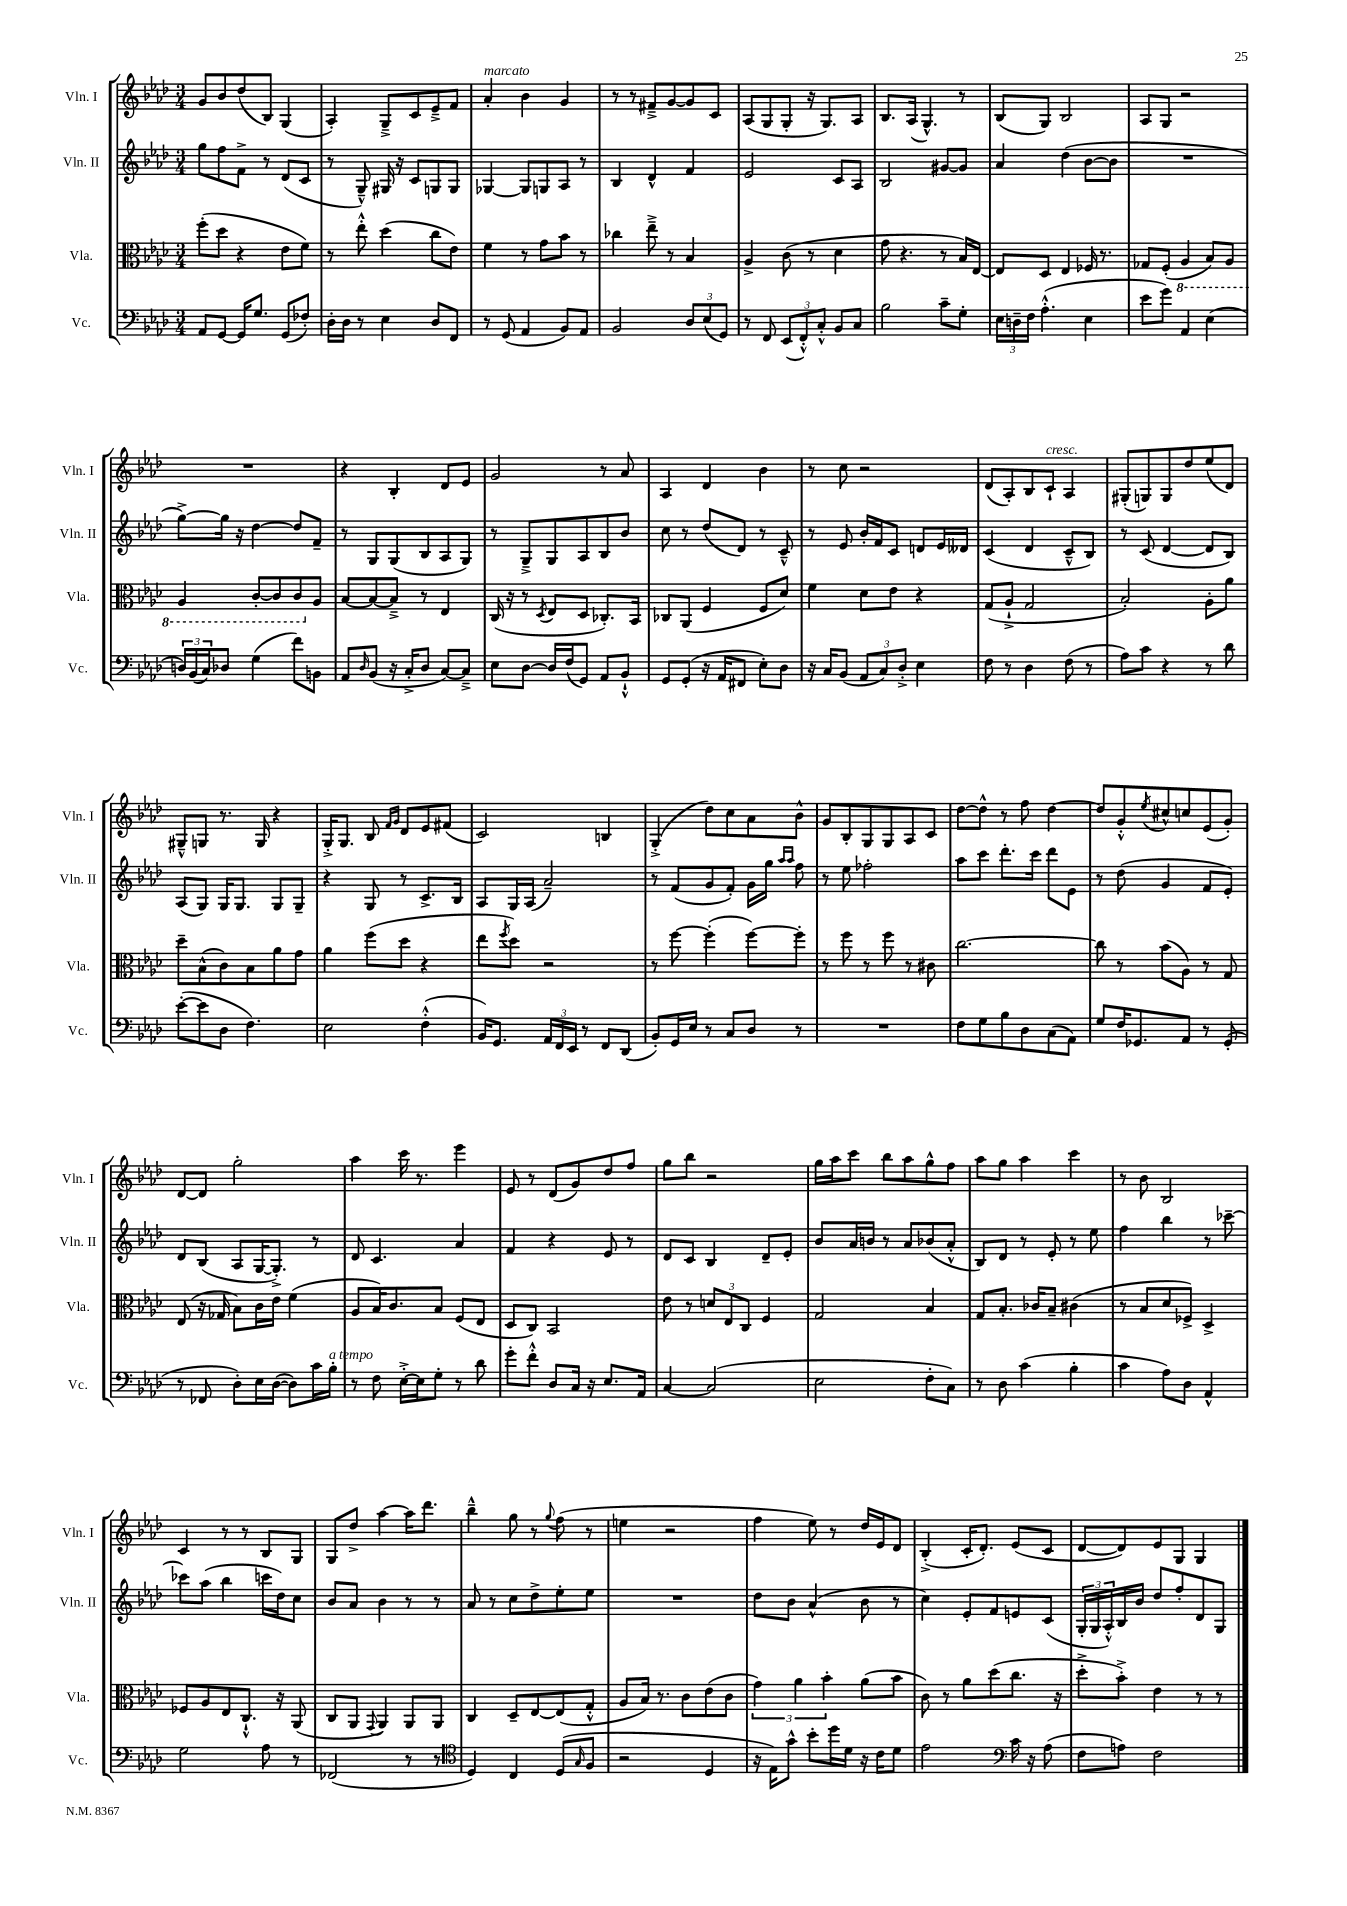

**kern	**kern	**kern	**kern
*part4	*part3	*part2	*part1
*staff4	*staff3	*staff2	*staff1
*I"Vc.	*I"Vla.	*I"Vln. II	*I"Vln. I
*I'Vc.	*I'Vla.	*I'Vln. II	*I'Vln. I
*clefF4	*clefC3	*clefG2	*clefG2
*k[b-e-a-d-]	*k[b-e-a-d-]	*k[b-e-a-d-]	*k[b-e-a-d-]
*M3/4	*M3/4	*M3/4	*M3/4
=20	=20	=20	=20
8AA-/L	(8ff'\L	8gg\L	8g/L
[8GG/J	8dd-\J	8ff\	8b-/
16GG/KL]	4r	8f^\J	(8dd-/
8.G/J	.	.	.
.	.	8r	8B-/J)
(8GG/L	8e-\L	(8d-/L	(4G/
8F-X'/J)	8f\J)	8c/J	.
=21	=21	=21	=21
16D-'\LL	8r	8r	4A-'/)
16D-\JJ	.	.	.
8r	8ee-'^^\	8G~^^/)	.
4E-\	(4dd-\	16G#X/	8G~^/L
.	.	16r	.
.	.	8c/L	8c/
8D-/L	8cc\L	8Gn/	8e-~^/
8FF/J	8e-\J)	8G/J	8f/J
=22	=22	=22	=22
!	!	!	!LO:TX:a:i:t=marcato
8r	4f\	[4G-X/	4a-'/
(8GG/	.	.	.
4AA-/	8r	8G-/L]	4b-\
.	8g\L	8Gn/	.
8BB-/L)	8b-\J	8A-/J	4g/
8AA-/J	8r	8r	.
=23	=23	=23	=23
2BB-/	4cc-X\	4B-/	8r
.	.	.	8r
.	8ee-~^\	4d-^^/	8f#X~^/L
.	8r	.	[8g/
12D-/L	4B-/	4f/	8g/]
(12E-/	.	.	.
.	.	.	8c/J
12GG/J)	.	.	.
=24	=24	=24	=24
8r	4A-^/	2e-/	(8A-/L
8FF/	.	.	8G/
(12EE-/L	(8c\	.	8G'/J
12FF'^^/)	.	.	.
.	8r	.	16r
12C'^^/J	.	.	.
.	.	.	8.G/L)
8BB-/L	4d-\	8c/L	.
8C/J	.	8A-/J	8A-/J
=25	=25	=25	=25
2B-\	8g\	2B-/	8.B-/L
.	4.r	.	.
.	.	.	(16A-/Jk
.	.	.	4.G^^/)
8c~\L	8r	[8g#X/L	.
8G'\J	16B-/LL)	8g#/J]	8r
.	[16E-/JJ	.	.
=26	=26	=26	=26
24E-\LL	8E-/L]	4a-/	(8B-/L
24Dn~\	.	.	.
24F\JJ	.	.	.
(4.A-'^^\	8D-/J	.	8G/J)
.	4E-/	(4dd-\	2B-/
4E-\	16F-X/	[8b-\L	.
.	8.r	.	.
.	.	8b-\J]	.
=27	=27	=27	=27
8e-\L	8G-X/L	2.r	8A-/L
8g\J)	(8F'/J	.	8G/J
*	*8ba	*	*
4AA-/	4AA-/	.	2r
(4E-\	8BB-/L)	.	.
.	8AA-/J	.	.
!!LO:LB:g=z
=28	=28	=28	=28
24Dn/LL)	4AA-/	[8gg^\L)	2.r
(24BB-/	.	.	.
24C/J)	.	.	.
8D-X/J	.	16gg\Jk]	.
.	.	16r	.
(4G\	[8C'/L	[4dd-\	.
.	8C/]	.	.
8f\L)	8C/	8dd-/L]	.
*	*X8ba	*	*
8BBn\J	8A-/J	8f~/J	.
=29	=29	=29	=29
8AA-/L	[8B-/L	8r	4r
16qqD-/	.	.	.
(8BB-/J	8B-/_	8G/L	.
16r	8B-~^/J]	(8G/	4B-'/
16C'^/KL	.	.	.
8D-/J	8r	8B-/	.
[8C/L)	4E-/	8A-/	8d-/L
8C~^/J]	.	8G/J)	8e-/J
=30	=30	=30	=30
8E-\L	(16C/	8r	2g/
.	16r	.	.
[8D-\J	8r	8G~^/L	.
.	8qD-/	.	.
16D-/LL]	8E-/L	8G/	.
(16F/J	.	.	.
8GG/J)	8D-/J	8A-/	.
8AA-/L	8.C-X'/L)	8B-/	8r
8BB-`^^/J	.	8b-/J	8a-/
.	16BB-/Jk	.	.
=31	=31	=31	=31
8GG/L	8C-X/L	8cc\	4A-/
(8GG'/J	(8AA-/J	8r	.
16r	4F/	(8dd-/L	4d-/
16AA-/KL	.	.	.
8FF#X/J	.	8d-/J)	.
8E-'\L)	8F/L	8r	4b-\
8D-\J	8d-/J)	8c~^^/	.
=32	=32	=32	=32
16r	4f\	8r	8r
16C/KL	.	.	.
(8BB-/J	.	8e-/	8cc\
12AA-/L	8d-\L	16b-'/LL	2r
.	.	16f/J	.
12C/)	.	.	.
.	8e-\J	8c/J	.
12D-'^/J	.	.	.
4E-\	4r	8dn/L	.
.	.	16e-/L	.
.	.	16d--X/JJ	.
=33	=33	=33	=33
8F\	(8G/L	(4c/	(8d-/L
8r	8A-`^/J	.	8A-'/)
4D-\	2G/	4d-/	8B-/
!	!	!	!LO:TX:a:i:t=cresc.
.	.	.	8c`/J
(8F\	.	8c~^^/L	4A-/
8r	.	8B-/J)	.
=34	=34	=34	=34
8A-\L)	2B-'/)	8r	(8G#X'/L
8c\J	.	(8c/	8Gn/)
4r	.	[4d-/	8G/
.	.	.	8dd-/
8r	8A-'\L	8d-/L]	(8ee-/
8d-\	8a-\J	8B-/J)	8d-/J)
!!LO:LB:g=z
=35	=35	=35	=35
([8e-'\L	8dd-~\L	(8A-/L	8G#X~^^/L
8e-\]	(8B-^^\	8G/J)	8Gn/J
8D-\J	8c\)	16G/KL	8.r
.	.	8.G/J	.
4.F\)	8B-\	.	.
.	.	.	16G/
.	8a-\	8G/L	4r
.	8g\J	8G~/J	.
=36	=36	=36	=36
2E-\	4a-\	4r	16G'^/KL
.	.	.	8.G/J
.	(8ff\L	8G/	8B-/
.	.	.	16qqf/LL
.	.	.	16qqg/JJ
.	8dd-\J	8r	8d-/L
(4F'^^\	4r	8.c^/L	8e-/
.	.	.	(8f#X/J
.	.	16B-/Jk	.
=37	=37	=37	=37
16BB-/KL)	8ee-\L	8A-/L	2c/)
8.GG/J	.	.	.
.	8qff/	.	.
.	8dd-\J)	16G/L	.
.	.	(16A-/JJ	.
24AA-/LL	2r	2a-~/)	.
24FF/	.	.	.
24EE-/JJ	.	.	.
8r	.	.	.
8FF/L	.	.	4Bn/
(8DD-/J	.	.	.
=38	=38	=38	=38
8BB-'/L)	8r	8r	(4G'^/
16GG/L	[8ff\	(8f/L	.
16E-/JJ	.	.	.
8r	(4ff'\]	8g/	8dd-\L)
8C/L	.	8f'/J)	8cc\
8D-/J	[8ff\L)	16g\LL	8a-\
.	.	16gg\JJ	.
.	.	16qqaa-/LL	.
.	.	16qqaa-/JJ	.
8r	8ff'\J]	8ff\	8b-^^\J
=39	=39	=39	=39
2.r	8r	8r	8g/L
.	8ff\	8ee-\	8B-'/
.	8r	2ff-X'\	8G/
.	8ff\	.	8G/
.	8r	.	8A-/
.	8c#X\	.	8c/J
=40	=40	=40	=40
8F\L	[2.cc\	8aa-\L	[8dd-\L
8G\	.	8ccc\J	8dd-^^\J]
8B-\	.	8.ddd-'\L	8r
8D-\	.	.	8ff\
.	.	16ccc\Jk	.
(8C\	.	8ddd-\L	[4dd-\
8AA-\J)	.	8e-\J	.
=41	=41	=41	=41
8G/L	8cc\]	8r	8dd-/L]
16F/K	8r	(8dd-\	8g'^^/
8.GG-X/	.	.	.
.	.	.	8qee-/
.	(8b-\L	4g/	8cc#X^^/
8AA-/J	8A-\J)	.	8ccn/
8r	8r	8f/L	(8e-/
(8GG-'/	8G/	8e-'/J)	8g'/J)
!!LO:LB:g=z
=42	=42	=42	=42
8r	(8E-/	8d-/L	[8d-/L
8FF-X/	16r	(8B-/J	8d-/J]
.	16G-X/	.	.
8D-'\L)	8B-\L)	8A-/L	2gg'\
16E-\L	16c\L	[16G/K	.
([16D-\JJ	16e-\JJ	8.G'^/J])	.
8D-\L])	(4f\	.	.
16c\L	.	8r	.
!LO:TX:a:i:t=a tempo	!	!	!
16B-'\JJ	.	.	.
=43	=43	=43	=43
8r	8A-/L	8d-/	4aa-\
8F\	16B-/K)	4.c/	.
.	8.c/	.	.
[16E-'^\LL	.	.	16ccc\
16E-\J]	.	.	8.r
8G'\J	8B-/J	.	.
8r	(8F/L	4a-/	4eee-\
8d-\	8E-/J	.	.
=44	=44	=44	=44
8g'\L	8D-/L	4f/	8e-/
8f'^^\J	8C/J)	.	8r
8D-/L	2BB-/	4r	(8d-/L
16C/Jk	.	.	8g/)
16r	.	.	.
8.E-/L	.	8e-/	8dd-/
.	.	8r	8ff/J
16AA-/Jk	.	.	.
=45	=45	=45	=45
[4C/	8e-\	8d-/L	8gg\L
.	8r	8c/J	8bb-\J
(2C/]	12dn/L	4B-/	2r
.	12E-/	.	.
.	12C/J	.	.
.	4F/	8d-~/L	.
.	.	8e-'/J	.
=46	=46	=46	=46
2E-\	2G/	8b-/L	16gg\LL
.	.	.	16aa-\J
.	.	16a-/L	8ccc\J
.	.	16bn/JJ	.
.	.	8r	8bb-\L
.	.	8a-/L	8aa-\
8F'\L	4B-/	(8b-X/	8gg^^\
8C\J)	.	8a-'^^/J	8ff\J
=47	=47	=47	=47
8r	8G/L	8B-/L)	8aa-\L
8D-\	8.B-'/J	8d-/J	8gg\J
(4c\	.	8r	4aa-\
.	16c-X/KL	.	.
.	8B-~/J	8e-'/	.
4B-'\	(4c#X\	8r	4ccc\
.	.	8ee-\	.
=48	=48	=48	=48
4c\	8r	4ff\	8r
.	8B-/L	.	8b-\
8A-\L)	8d-/	4bb-\	2B-/
8D-\J	8F-X^/J)	.	.
4AA-^^/	4D-^/	8r	.
.	.	[8ccc-X~\	.
!!LO:LB:g=z
=49	=49	=49	=49
2G\	8F-X/L	8ccc-X\L]	4c/
.	8A-/	(8aa-\J	.
.	8E-/	4bb-\	8r
.	8.C`^^/J	.	8r
8A-\	.	16cccn\LL	8B-/L
.	16r	16dd-\J)	.
8r	(8AA-/	8cc\J	8G/J
=50	=50	=50	=50
(2FF-X/	8C/L	8b-/L	8G/L
.	8AA-/J	8a-/J	8dd-^/J
.	8qqGG/	.	.
.	4AA-/)	4b-\	[4aa-\
8r	8AA-/L	8r	16aa-\KL]
.	.	.	8.ddd-\J
8r	8AA-/J	8r	.
=51	=51	=51	=51
*clefC4	*	*	*
4D-/)	4C/	8a-/	4bb-~^^\
.	.	8r	.
4C/	8D-~/L	8cc\L	8gg\
.	[8E-/	8dd-^\	8r
.	.	.	8qqgg/
(8D-/L	(8E-/]	8ee-'\	(8ff\
16qqG/	.	.	.
8F/J	8G'^^/J	8ee-\J	8r
=52	=52	=52	=52
2r	8A-/L	2.r	4een\
.	16B-/Jk)	.	.
.	8.r	.	.
.	.	.	2r
.	8c\L	.	.
4D-/	(8e-\	.	.
.	8c\J	.	.
=53	=53	=53	=53
16r	6g\)	8dd-\L	4ff\
16E-\KL)	.	.	.
8g^^\J	.	8b-\J	.
.	6a-\	.	.
8b-'\L	.	(4a-^^/	8ee-\)
.	6b-'\	.	.
16dd-\L	.	.	8r
16d-\JJ	.	.	.
16r	(8a-\L	8b-\	16dd-/LL
16c\KL	.	.	16e-/J
8d-\J	8b-\J	8r	8d-/J
=54	=54	=54	=54
2e-\	8c\)	4cc\)	(4B-'^/
.	8r	.	.
.	8a-\L	8e-'/L	16c'/KL
.	.	.	8.d-'/J)
.	(8dd-\	8f/	.
*clefF4	*	*	*
16c\	8.cc\J	8en/	(8e-/L
16r	.	.	.
(8A-\	.	(8c/J	8c/J
.	16r	.	.
=55	=55	=55	=55
8F\L	8dd-'^\L	24G'/LL	[8d-/L
.	.	24G/	.
.	.	24A-'^^/)	.
8An\J)	8b-'^\J)	16B-/	8d-/])
.	.	16b-/JJ	.
2F\	4e-\	8dd-/L	8e-/
.	.	8ff'/	8G/J
.	8r	8d-/	4G/
.	8r	8G/J	.
==	==	==	==
*-	*-	*-	*-
